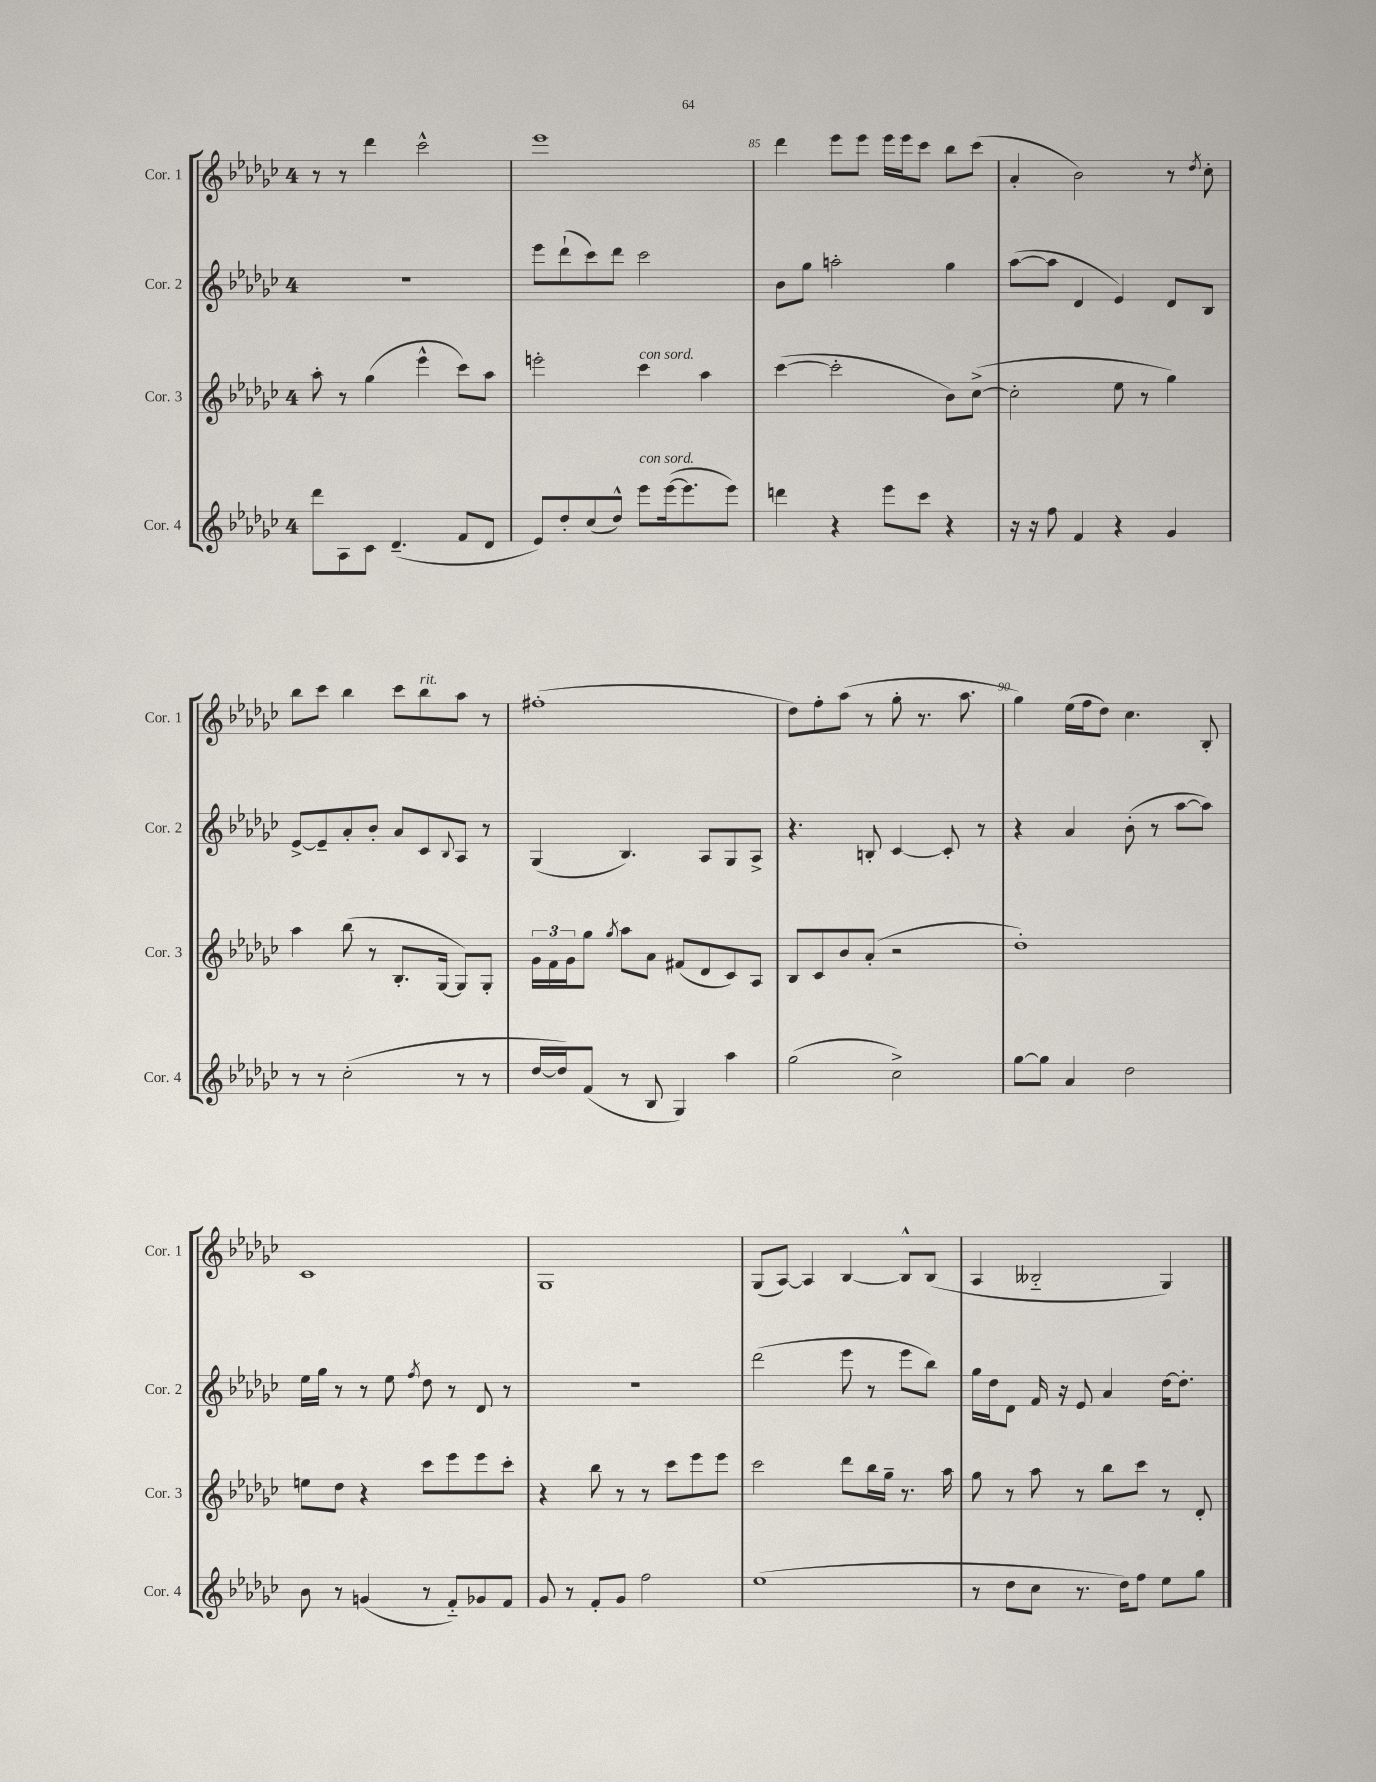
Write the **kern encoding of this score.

**kern	**kern	**kern	**kern
*part4	*part3	*part2	*part1
*staff4	*staff3	*staff2	*staff1
*I"Cor. 4	*I"Cor. 3	*I"Cor. 2	*I"Cor. 1
*I'Cor. 4	*I'Cor. 3	*I'Cor. 2	*I'Cor. 1
*clefG2	*clefG2	*clefG2	*clefG2
*k[b-e-a-d-g-c-]	*k[b-e-a-d-g-c-]	*k[b-e-a-d-g-c-]	*k[b-e-a-d-g-c-]
*M4/4	*M4/4	*M4/4	*M4/4
=83	=83	=83	=83
8ddd-\L	8aa-'\	1r	8r
8A-\	8r	.	8r
8c-\J	(4gg-\	.	4ddd-\
(4.d-~/	.	.	.
.	4eee-^^\	.	2ccc-^^\
8f/L	8ccc-\L)	.	.
8d-/J	8aa-\J	.	.
=84	=84	=84	=84
8e-/L)	2eeen'\	8eee-\L	1eee-
8dd-'/	.	(8ddd-`\	.
(8cc-/	.	8ccc-\)	.
8dd-^^/J)	.	8ddd-\J	.
!	!LO:TX:a:i:t=con sord.	!	!
!LO:TX:a:i:t=con sord.	!	!	!
8eee-\L	4ccc-\	2ccc-\	.
([16eee-\k	.	.	.
8.eee-\]	.	.	.
.	4aa-\	.	.
8eee-\J)	.	.	.
=85	=85	=85	=85
4dddn\	([4ccc-\	8b-\L	4ddd-\
.	.	8gg-\J	.
4r	2ccc-'\]	2aan'\	8eee-\L
.	.	.	8eee-\J
8eee-\L	.	.	16eee-\LL
.	.	.	16eee-\J
8ccc-\J	.	.	8ccc-\J
4r	8b-\L)	4gg-\	8bb-\L
.	([8cc-^\J	.	(8ccc-\J
=86	=86	=86	=86
16r	2cc-'\]	([8aa-\L	4a-'/
16r	.	.	.
8ff\	.	8aa-\J]	.
4f/	.	4d-/	2b-\)
4r	8ee-\	4e-/)	.
.	8r	.	.
4g-/	4gg-\)	8d-/L	8r
.	.	.	8qdd-/
.	.	8B-/J	8cc-'\
!!LO:LB:g=z
=87	=87	=87	=87
8r	4aa-\	[8e-^/L	8bb-\L
8r	.	8e-~/]	8ccc-\J
(2cc-'\	(8bb-\	8a-'/	4bb-\
.	8r	8b-'/J	.
.	8.B-'/L	8a-/L	8ccc-\L
!	!	!	!LO:TX:a:i:t=rit.
.	.	8c-/	8bb-\
.	[16G-/Jk	.	.
.	.	8qqB-/	.
8r	8G-/L])	8A-/J	8aa-\J
8r	8G-'/J	8r	8r
=88	=88	=88	=88
[16dd-/LL	24g-\LL	(4G-/	(1ff#X'
.	24f\	.	.
16dd-/J])	.	.	.
.	24g-\J	.	.
(8f/J	8gg-\J	.	.
.	8qgg-/	.	.
8r	8aa-\L	4.B-/)	.
8B-/	8a-\J	.	.
4G-/)	(8f#X/L	.	.
.	8d-/	8A-/L	.
4aa-\	8c-/)	8G-/	.
.	8A-/J	8A-^/J	.
=89	=89	=89	=89
(2gg-\	8B-/L	4.r	8dd-\L)
.	8c-/	.	8ff'\
.	8b-/	.	(8aa-\J
.	(8a-'/J	8Bn'/	8r
2cc-^\)	2r	[4c-/	8gg-'\
.	.	.	8.r
.	.	8c-'/]	.
.	.	.	8.aa-\
.	.	8r	.
=90	=90	=90	=90
[8gg-\L	1dd-')	4r	4gg-\)
8gg-\J]	.	.	.
4a-/	.	4a-/	(16ee-\LL
.	.	.	16ff\J
.	.	.	8dd-\J)
2dd-\	.	(8b-'\	4.cc-\
.	.	8r	.
.	.	[8aa-\L	.
.	.	8aa-\J])	8B-'/
!!LO:LB:g=z
=91	=91	=91	=91
8b-\	8een\L	16ee-\LL	1c-
.	.	16gg-\JJ	.
8r	8dd-\J	8r	.
(4gn/	4r	8r	.
.	.	8ee-\	.
.	.	8qff/	.
8r	8ccc-\L	8dd-\	.
8f/L)	8eee-\	8r	.
8g-X/	8eee-\	8d-/	.
8f/J	8ccc-'\J	8r	.
=92	=92	=92	=92
8g-/	4r	1r	1G-
8r	.	.	.
8f'/L	8bb-\	.	.
8g-/J	8r	.	.
2ff\	8r	.	.
.	8ccc-\L	.	.
.	8eee-\	.	.
.	8eee-\J	.	.
=93	=93	=93	=93
(1ee-	2ccc-\	(2ddd-\	(8G-/L
.	.	.	[8A-/J)
.	.	.	4A-/]
.	8ddd-\L	8eee-\	[4B-/
.	16bb-\L	8r	.
.	16gg-~\JJ	.	.
.	8.r	8eee-\L	8B-^^/L]
.	.	8bb-\J)	(8B-/J
.	16aa-\	.	.
=94	=94	=94	=94
8r	8gg-\	16gg-\LL	4A-/
.	.	16dd-\J	.
8dd-\L	8r	8d-\J	.
8cc-\J	8aa-\	16f/	2B--X/
.	.	16r	.
8.r	8r	8e-/	.
.	8bb-\L	4a-/	.
16dd-\KL)	.	.	.
8ff\J	8ccc-\J	.	.
8ee-\L	8r	[16dd-\KL	4G-/)
.	.	8.dd-'\J]	.
8gg-\J	8d-'/	.	.
==	==	==	==
*-	*-	*-	*-
